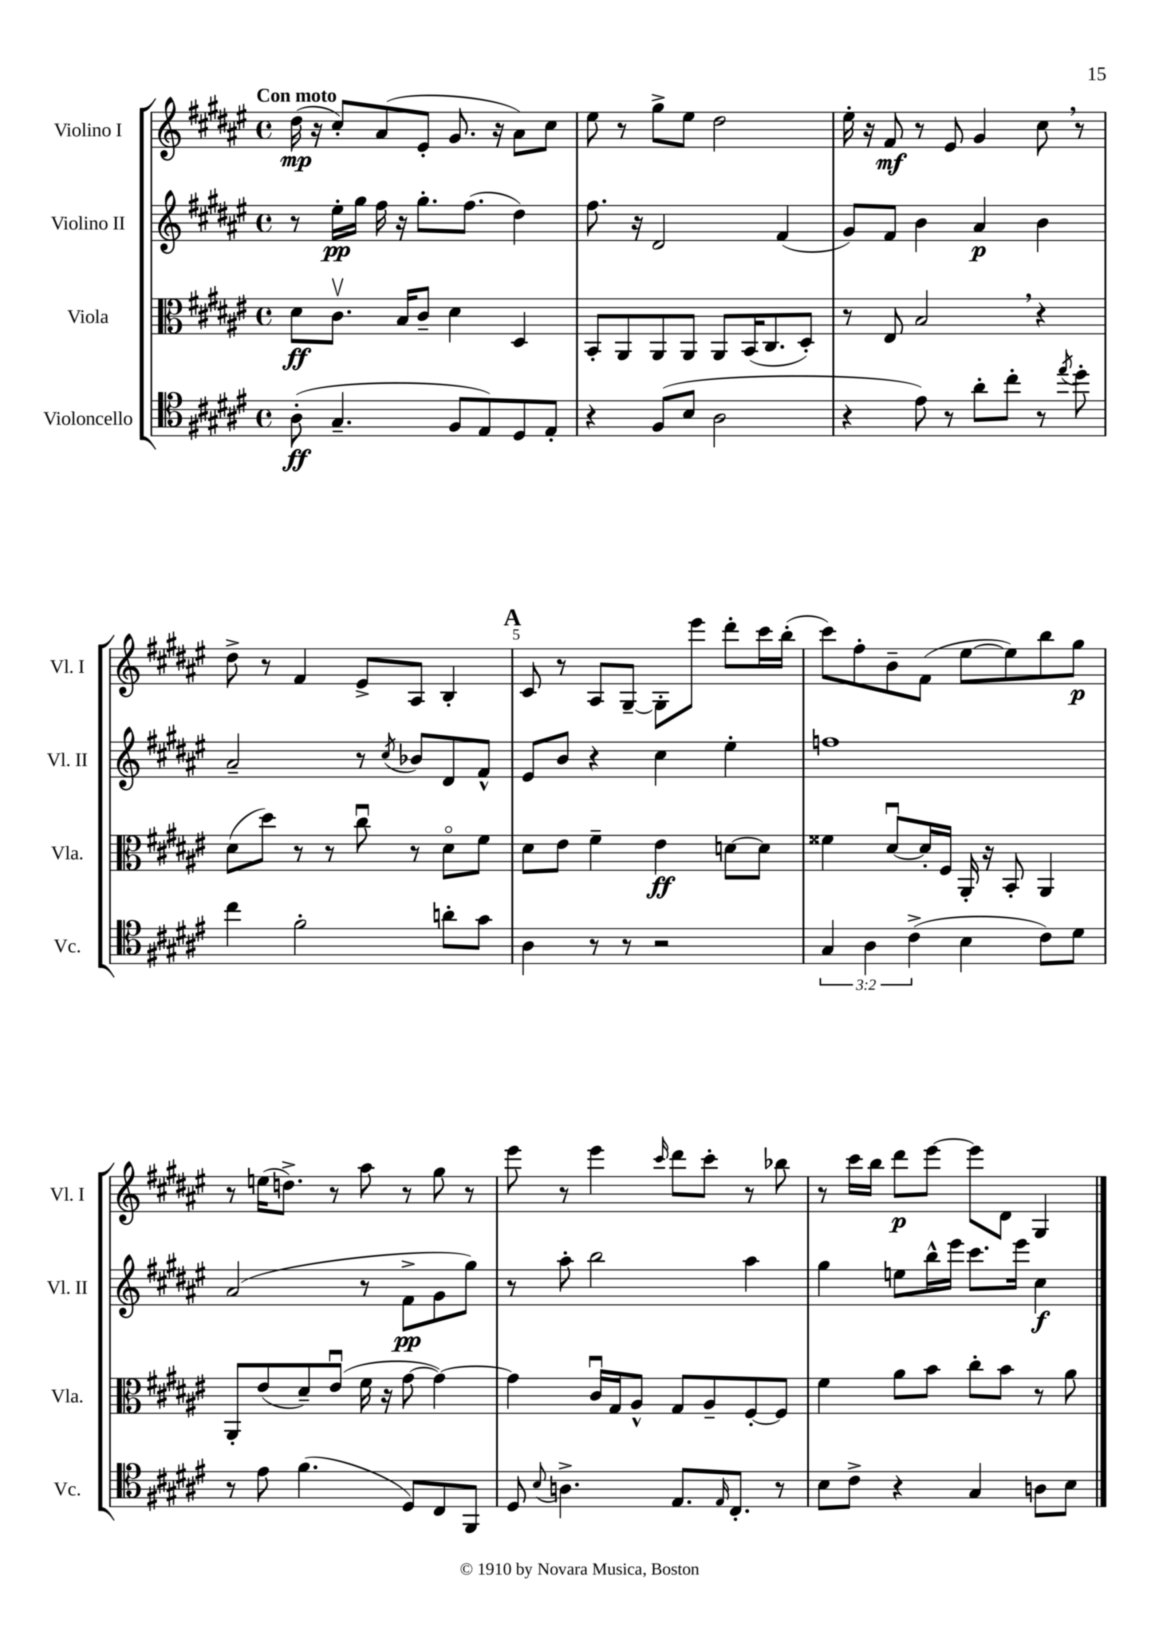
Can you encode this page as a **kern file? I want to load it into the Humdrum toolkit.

**kern	**kern	**kern	**kern
*staff4	*staff3	*staff2	*staff1
*clefC4	*clefC3	*clefG2	*clefG2
*k[f#c#g#d#a#e#]	*k[f#c#g#d#a#e#]	*k[f#c#g#d#a#e#]	*k[f#c#g#d#a#e#]
*M4/4	*M4/4	*M4/4	*M4/4
*met(c)	*met(c)	*met(c)	*met(c)
(8A#'	8d#	8r	(16dd#
.	.	.	16r
4.G#~	8.c#v	16ee#'	8cc#')
.	.	16gg#	.
.	.	16ff#	(8a#
.	16B	16r	.
.	8c#~	8.gg#'	8e#'
8F#	4d#	.	8.g#
.	.	(8.ff#	.
8E#)	.	.	.
.	.	.	16r
8D#	4D#	4dd#)	8a#)
8E#'	.	.	8cc#
=	=	=	=
4r	8BB'	8.ff#	8ee#
.	8AA#	.	8r
.	.	16r	.
(8F#	8AA#	2d#	8gg#^
8B	8AA#	.	8ee#
2A#	8AA#	.	2dd#
.	(16BB	.	.
.	8.C#	.	.
.	.	(4f#	.
.	8D#')	.	.
=	=	=	=
4r	8r	8g#)	16ee#'
.	.	.	16r
.	8E#	8f#	8f#
8e#)	2B	4b	8r
8r	.	.	8e#
8a#'	.	4a#	4g#
8cc#'	.	.	.
8r	4r	4b	8cc#
8qee#	.	.	.
8dd#'	.	.	8r
=	=	=	=
4cc#	(8d#	2a#~	8dd#^
.	8dd#)	.	8r
2f#'	8r	.	4f#
.	8r	.	.
.	8cc#u	8r	8e#^
.	.	8qcc#	.
.	8r	8b-	8A#
8a'	8d#o	8d#	4B'
8g#	8f#	8f#^^	.
=	=	=	=
4A#	8d#	8e#	8c#
.	8e#	8b	8r
8r	4f#~	4r	8A#
8r	.	.	[8G#~
2r	4e#	4cc#	8G#']
.	.	.	8eee#
.	[8d	4ee#'	8ddd#'
.	8d]	.	16ccc#
.	.	.	(16bb'
=	=	=	=
6G#	4f##	1ff	8ccc#)
.	.	.	8ff#'
6A#	.	.	.
.	[8d#u	.	8b~
(6c#^	.	.	.
.	16d#']	.	(8f#
.	16F#	.	.
4B	16AA#'	.	[8ee#
.	16r	.	.
.	8BB'	.	8ee#])
8c#)	4AA#	.	8bb
8d#	.	.	8gg#
=	=	=	=
8r	8AA#'	(2a#	8r
8e#	(8e#	.	(16ee
.	.	.	8.dd^)
(4.f#	8d#~)	.	.
.	(8e#u	.	8r
.	16f#	8r	8aa#
.	16r	.	.
8D#)	[8g#	8f#^	8r
8C#	4g#_)	8g#	8gg#
8FF#	.	8gg#)	8r
=	=	=	=
8D#	4g#]	8r	8eee#
8qqB	.	.	.
4.A^	.	8aa#'	8r
.	16c#u	2bb	4eee#
.	16G#	.	.
.	8A#^^	.	.
.	.	.	16qqccc#
8.E#	8G#	.	8ddd#
.	8A#~	.	8ccc#'
16qqE#	.	.	.
8.C#'	.	.	.
.	[8F#'	4aa#	8r
8r	8F#]	.	8bb-
=	=	=	=
8B	4f#	4gg#	8r
8c#^	.	.	16ccc#
.	.	.	16bb
4r	8a#	8ee	8ddd#
.	8b	16bb^^	[8eee#
.	.	16eee#	.
4G#	8cc#'	8.ccc#	8eee#]
.	8b	.	8d#
.	.	16eee#	.
8A	8r	4cc#	4G#
8B	8a#	.	.
==	==	==	==
*-	*-	*-	*-
